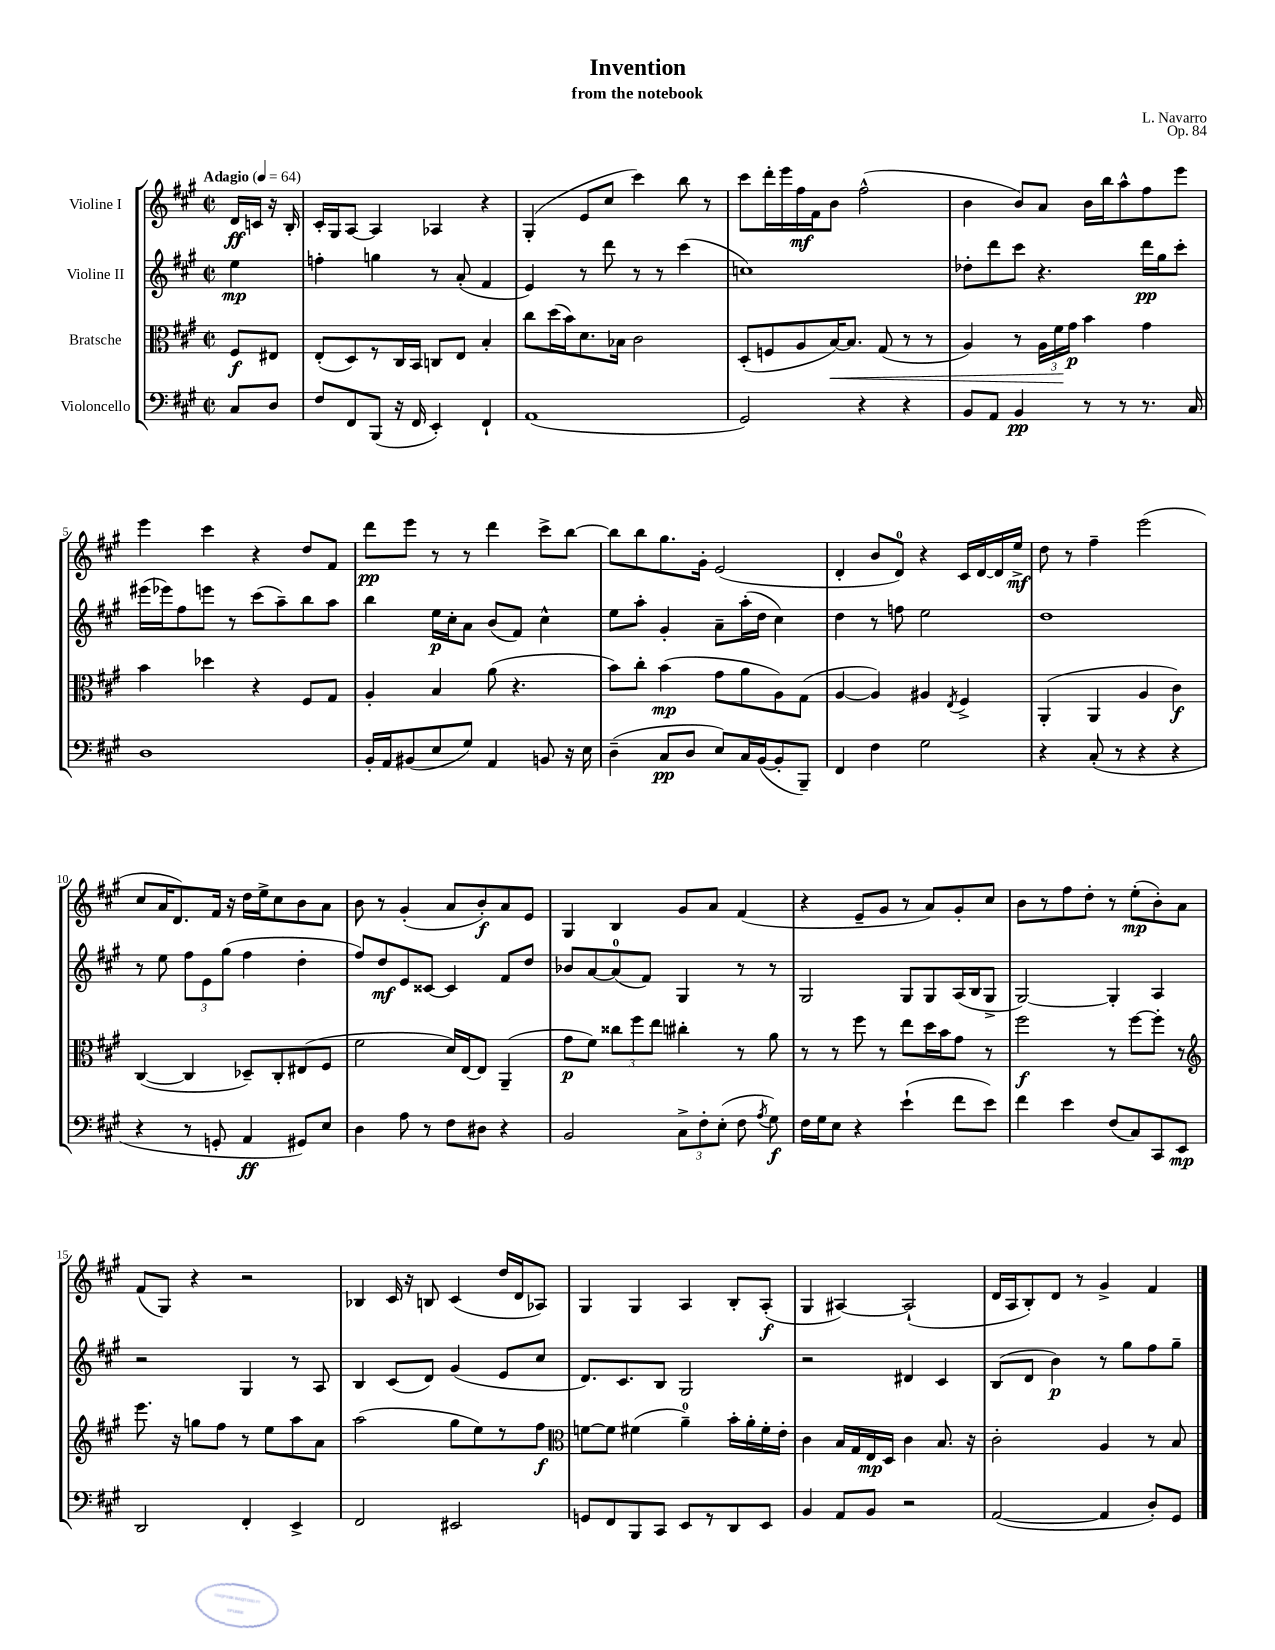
\header { title = "Invention" composer = "L. Navarro" subtitle = "from the notebook" opus = "Op. 84" }
<<
\new StaffGroup <<
\new Staff = "s0" \with { instrumentName = "Violine I" } {
    \clef treble \key a \major \defaultTimeSignature \time 2/2 \partial 4 \tempo "Adagio" 4 = 64
    \autoBeamOff d'16[\ff c'16] r16 b16-. |
    cis'16[-. gis16 a8]~ a4 aes4 r4 |
    gis4-.( e'8[ cis''8] cis'''4) b''8 r8 |
    cis'''8[ d'''16-. e'''16 fis''16\mf fis'16 b'8] fis''2-^( |
    b'4 b'8[) a'8] b'16[ b''16 a''8-^ fis''8 e'''8] |
    e'''4 cis'''4 r4 d''8[ fis'8] |
    d'''8[\pp e'''8] r8 r8 d'''4 cis'''8[-> b''8]~ |
    b''8[ b''8 gis''8. gis'16]-. e'2( |
    d'4-. b'8[ d'8]-0) r4 cis'16[ d'16~ d'16 e''16]->\mf |
    d''8 r8 fis''4-- e'''2( |
    cis''8[ a'16 d'8.) fis'16] r16 d''16[ e''16-> cis''8 b'8 a'8] |
    b'8 r8 gis'4-.( a'8[ b'8-.\f) a'8 e'8] |
    gis4 b4 gis'8[ a'8] fis'4( |
    r4 e'8[-- gis'8] r8 a'8[) gis'8-. cis''8] |
    b'8[ r8 fis''8 d''8]-. r8 e''8[-.\mp( b'8-.) a'8] |
    fis'8[( gis8]) r4 r2 |
    bes4 cis'16 r16 b8 cis'4( d''16[ d'16 aes8]) |
    gis4 gis4 a4 b8[-. a8]-.\f( |
    gis4 ais4~) ais2-!( |
    d'16[ a16 b8-.) d'8] r8 gis'4-> fis'4 \bar "|." |
}
\new Staff = "s1" \with { instrumentName = "Violine II" } {
    \clef treble \key a \major \defaultTimeSignature \time 2/2 \partial 4
    \autoBeamOff e''4\mp |
    f''4-. g''4 r8 a'8-.( fis'4 |
    e'4) r8 d'''8 r8 r8 cis'''4( |
    c''1) |
    des''8[-. d'''8 cis'''8] r4. d'''16[\pp gis''16 cis'''8]-. |
    eis'''16[( ees'''16) fis''8 e'''8] r8 cis'''8[( a''8--) b''8 a''8] |
    b''4 e''16[\p cis''16-. a'8] b'8[( fis'8]) cis''4-^ |
    e''8[ a''8]-. gis'4-. a'8[-- a''16-.( d''16] cis''4) |
    d''4 r8 f''8 e''2 |
    d''1 |
    r8 e''8 \tuplet 3/2 { fis''8[ e'8 gis''8]( } fis''4 d''4-. |
    fis''8[) d''8\mf e'8 cisis'8]~ cisis'4 fis'8[ d''8] |
    bes'8[ a'8~ a'8-0( fis'8]) gis4 r8 r8 |
    gis2 gis8[ gis8 a16( b16 gis8]-> |
    gis2~) gis4-. a4 |
    r2 gis4 r8 a8 |
    b4 cis'8[( d'8]) gis'4( e'8[ cis''8] |
    d'8.[) cis'8. b8] gis2 |
    r2 dis'4 cis'4 |
    b8[( d'8] b'4\p) r8 gis''8[ fis''8 gis''8]-- \bar "|." |
}
\new Staff = "s2" \with { instrumentName = "Bratsche" } {
    \clef alto \key a \major \defaultTimeSignature \time 2/2 \partial 4
    \autoBeamOff fis8[\f eis8] |
    e8[-.( d8) r8 cis16 b,16] c8[ e8] b4-. |
    cis''8[ d''16( b'16) d'8. bes16] cis'2 |
    d8[-.( f8 a8 b16~\<) b8.] gis8( r8 r8 |
    a4) r8 \tuplet 3/2 { a16[ fis'16\! gis'16]\p } b'4 gis'4 |
    b'4 des''4 r4 fis8[ gis8] |
    a4-. b4 a'8( r4. |
    b'8[) cis''8]-. b'4\mp( gis'8[ a'8 a8) gis8]( |
    a4~ a4) ais4 \acciaccatura { e8 } fis4-> |
    a,4-.( a,4 a4 cis'4\f) |
    cis4~( cis4 des8[--) cis8-. eis8( fis8] |
    fis'2 d'16[) e16~ e8] a,4--( |
    gis'8[\p fis'8]) \tuplet 3/2 { cisis''8[ fis''8 e''8] } cis''4-. r8 a'8 |
    r8 r8 fis''8 r8 e''8[ d''16 b'16 gis'8] r8 |
    fis''2\f r8 fis''8[~ fis''8]-. r8 |
    \clef treble e'''8. r16 g''8[ fis''8] r8 e''8[ a''8 a'8] |
    a''2( gis''8[ e''8) r8 fis''8]\f |
    \clef alto f'8[~ f'8] fis'4( a'4-0--) b'16[-. a'16-. fis'16-. e'16]-. |
    cis'4 b16[ gis16 e16\mp d16] cis'4 b8. r16 |
    cis'2-. a4 r8 b8 \bar "|." |
}
\new Staff = "s3" \with { instrumentName = "Violoncello" } {
    \clef bass \key a \major \defaultTimeSignature \time 2/2 \partial 4
    \autoBeamOff cis8[ d8] |
    fis8[ fis,8 b,,8]( r16 fis,16 e,4-.) fis,4-! |
    a,1( |
    gis,2) r4 r4 |
    b,8[ a,8] b,4\pp r8 r8 r8. cis16 |
    d1 |
    b,16[-. a,16 bis,8( e8 gis8]) a,4 b,8 r16 e16 |
    d4--( cis8[\pp d8] e8[) cis16 b,16~( b,8-. b,,8]--) |
    fis,4 fis4 gis2 |
    r4 cis8-.( r8 r4 r4 |
    r4 r8 g,8-. a,4\ff gis,8[) e8] |
    d4 a8 r8 fis8[ dis8] r4 |
    b,2 \tuplet 3/2 { cis8[-> fis8-. e8]-.( } fis8 \acciaccatura { a8 } gis8\f) |
    fis16[ gis16 e8] r4 e'4-!( fis'8[ e'8]) |
    fis'4 e'4 fis8[( cis8) cis,8 e,8]\mp |
    d,2 fis,4-. e,4-> |
    fis,2 eis,2 |
    g,8[ fis,8 b,,8 cis,8] e,8[ r8 d,8 e,8] |
    b,4 a,8[ b,8] r2 |
    a,2~( a,4 d8[-.) gis,8] \bar "|." |
}
>>
>>
